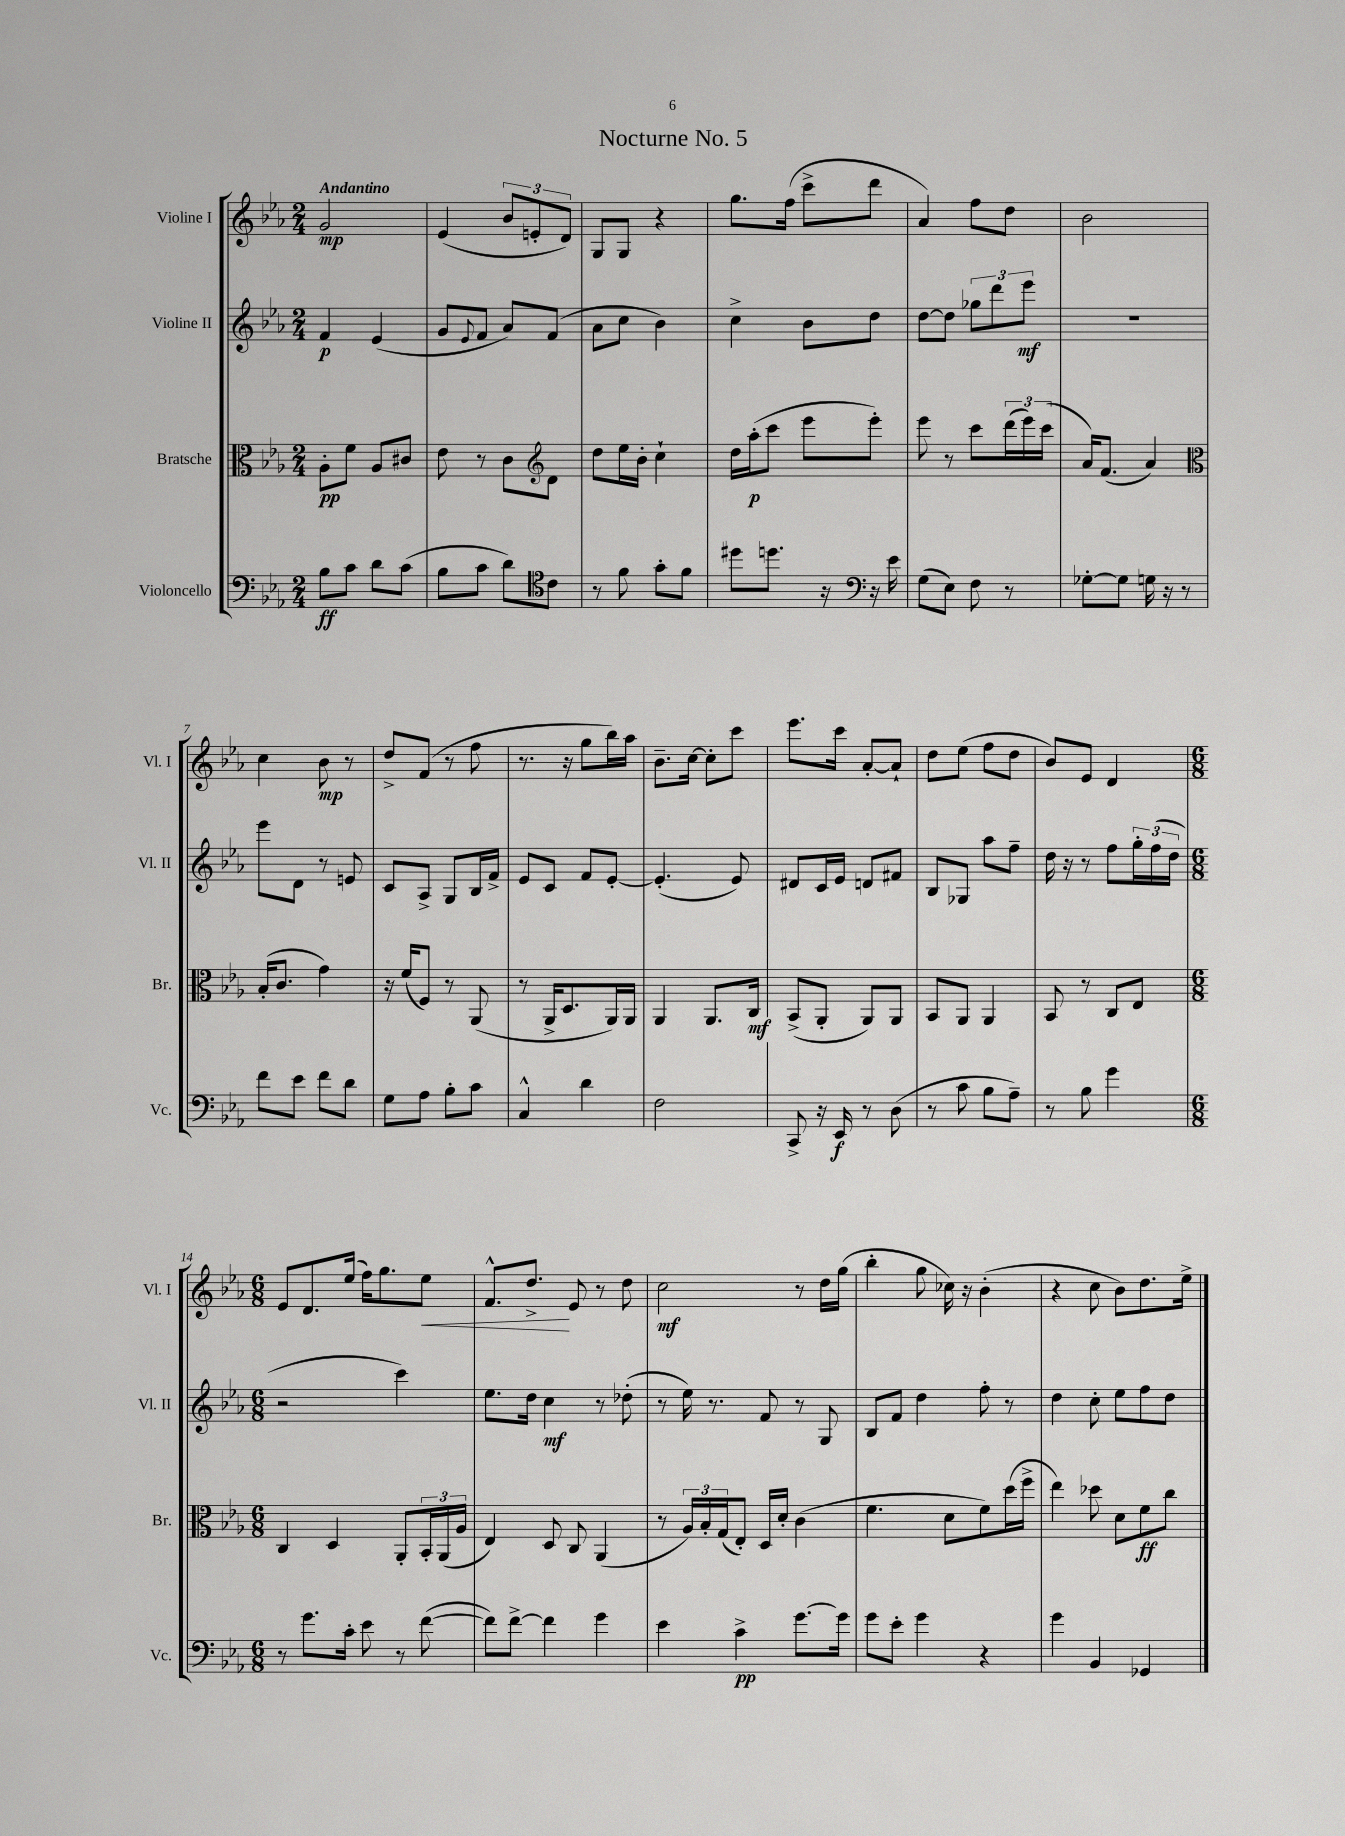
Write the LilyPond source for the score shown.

\header { title = "Nocturne No. 5" }
<<
\new StaffGroup <<
\new Staff = "s0" \with { instrumentName = "Violine I" shortInstrumentName = "Vl. I" } {
    \clef treble \key ees \major \numericTimeSignature \time 2/4 \tempo "Andantino"
    g'2\mp |
    ees'4( \tuplet 3/2 { bes'8 e'8-. d'8) } |
    g8 g8 r4 |
    g''8. f''16( c'''8-> d'''8 |
    aes'4) f''8 d''8 |
    bes'2 |
    c''4 bes'8\mp r8 |
    d''8-> f'8( r8 f''8 |
    r8. r16 g''8 bes''16) aes''16 |
    bes'8.-- c''16~ c''8-. c'''8 |
    ees'''8. c'''16 aes'8~-. aes'8-! |
    d''8 ees''8( f''8 d''8 |
    bes'8) ees'8 d'4 |
    \numericTimeSignature \time 6/8 ees'8 d'8. ees''16( f''16) g''8. ees''8\< |
    f'8.-^ d''8.->\! ees'8 r8 d''8 |
    c''2\mf r8 d''16 g''16( |
    bes''4-. g''8 ces''16) r16 bes'4-.( |
    r4 c''8 bes'8) d''8. ees''16-> \bar "|." |
}
\new Staff = "s1" \with { instrumentName = "Violine II" shortInstrumentName = "Vl. II" } {
    \clef treble \key ees \major \numericTimeSignature \time 2/4
    f'4\p ees'4( |
    g'8 \appoggiatura { ees'8 } f'8 aes'8) f'8( |
    aes'8 c''8 bes'4) |
    c''4-> bes'8 d''8 |
    d''8~ d''8 \tuplet 3/2 { ges''8 d'''8 ees'''8\mf } |
    R2 |
    ees'''8 d'8 r8 e'8 |
    c'8 aes8-> g8 bes16 f'16-> |
    ees'8 c'8 f'8 ees'8~-. |
    ees'4.-.( ees'8) |
    dis'8 c'16 ees'16 d'8 fis'8 |
    bes8 ges8 aes''8 f''8-- |
    d''16 r16 r8 f''8 \tuplet 3/2 { g''16-. f''16( d''16 } |
    \numericTimeSignature \time 6/8 r2 c'''4) |
    ees''8. d''16 c''4\mf r8 des''8-.( |
    r8 ees''16) r8. f'8 r8 g8 |
    bes8 f'8 d''4 f''8-. r8 |
    d''4 c''8-. ees''8 f''8 d''8 \bar "|." |
}
\new Staff = "s2" \with { instrumentName = "Bratsche" shortInstrumentName = "Br." } {
    \clef alto \key ees \major \numericTimeSignature \time 2/4
    aes8-.\pp f'8 aes8 cis'8 |
    ees'8 r8 c'8 d'8 |
    \clef treble d''8 ees''16 bes'16-. c''4-! |
    d''16 aes''16-.\p( c'''8 ees'''8 ees'''8-.) |
    ees'''8 r8 c'''8 \tuplet 3/2 { d'''16( ees'''16) c'''16( } |
    aes'16) f'8.( aes'4) |
    \clef alto bes16-.( c'8. g'4) |
    r16 f'16( f8) r8 aes,8( |
    r8 aes,16-> d8. aes,16) aes,16 |
    aes,4 aes,8. c16\mf |
    bes,8->( aes,8-. aes,8) aes,8 |
    bes,8 aes,8 aes,4 |
    bes,8 r8 c8 ees8 |
    \numericTimeSignature \time 6/8 c4 d4 aes,8-. \tuplet 3/2 { bes,16-. aes,16( aes16 } |
    ees4) d8 c8 aes,4( |
    r8 \tuplet 3/2 { aes16) bes16-. g16( } ees8-.) d16 d'16-. c'4( |
    f'4. d'8 f'8) d''16( f''16-> |
    ees''4) des''8 d'8 f'8\ff c''8 \bar "|." |
}
\new Staff = "s3" \with { instrumentName = "Violoncello" shortInstrumentName = "Vc." } {
    \clef bass \key ees \major \numericTimeSignature \time 2/4
    bes8\ff c'8 d'8 c'8( |
    bes8 c'8 d'8) c'8 |
    \clef tenor r8 f'8 g'8-. f'8 |
    dis''8 d''8. r16 r16 ees'16 |
    \clef bass g8( ees8) f8 r8 |
    ges8~-. ges8 g16 r16 r8 |
    f'8 ees'8 f'8 d'8 |
    g8 aes8 bes8-. c'8 |
    c4-^ d'4 |
    f2 |
    c,8-> r16 ees,16\f r8 d8( |
    r8 c'8 bes8 aes8--) |
    r8 bes8 g'4 |
    \numericTimeSignature \time 6/8 r8 g'8. c'16-. ees'8 r8 f'8~( |
    f'8) f'8~-> f'4 g'4 |
    ees'4 c'4->\pp g'8.~ g'16 |
    g'8 ees'8-. g'4 r4 |
    g'4 bes,4 ges,4 \bar "|." |
}
>>
>>
